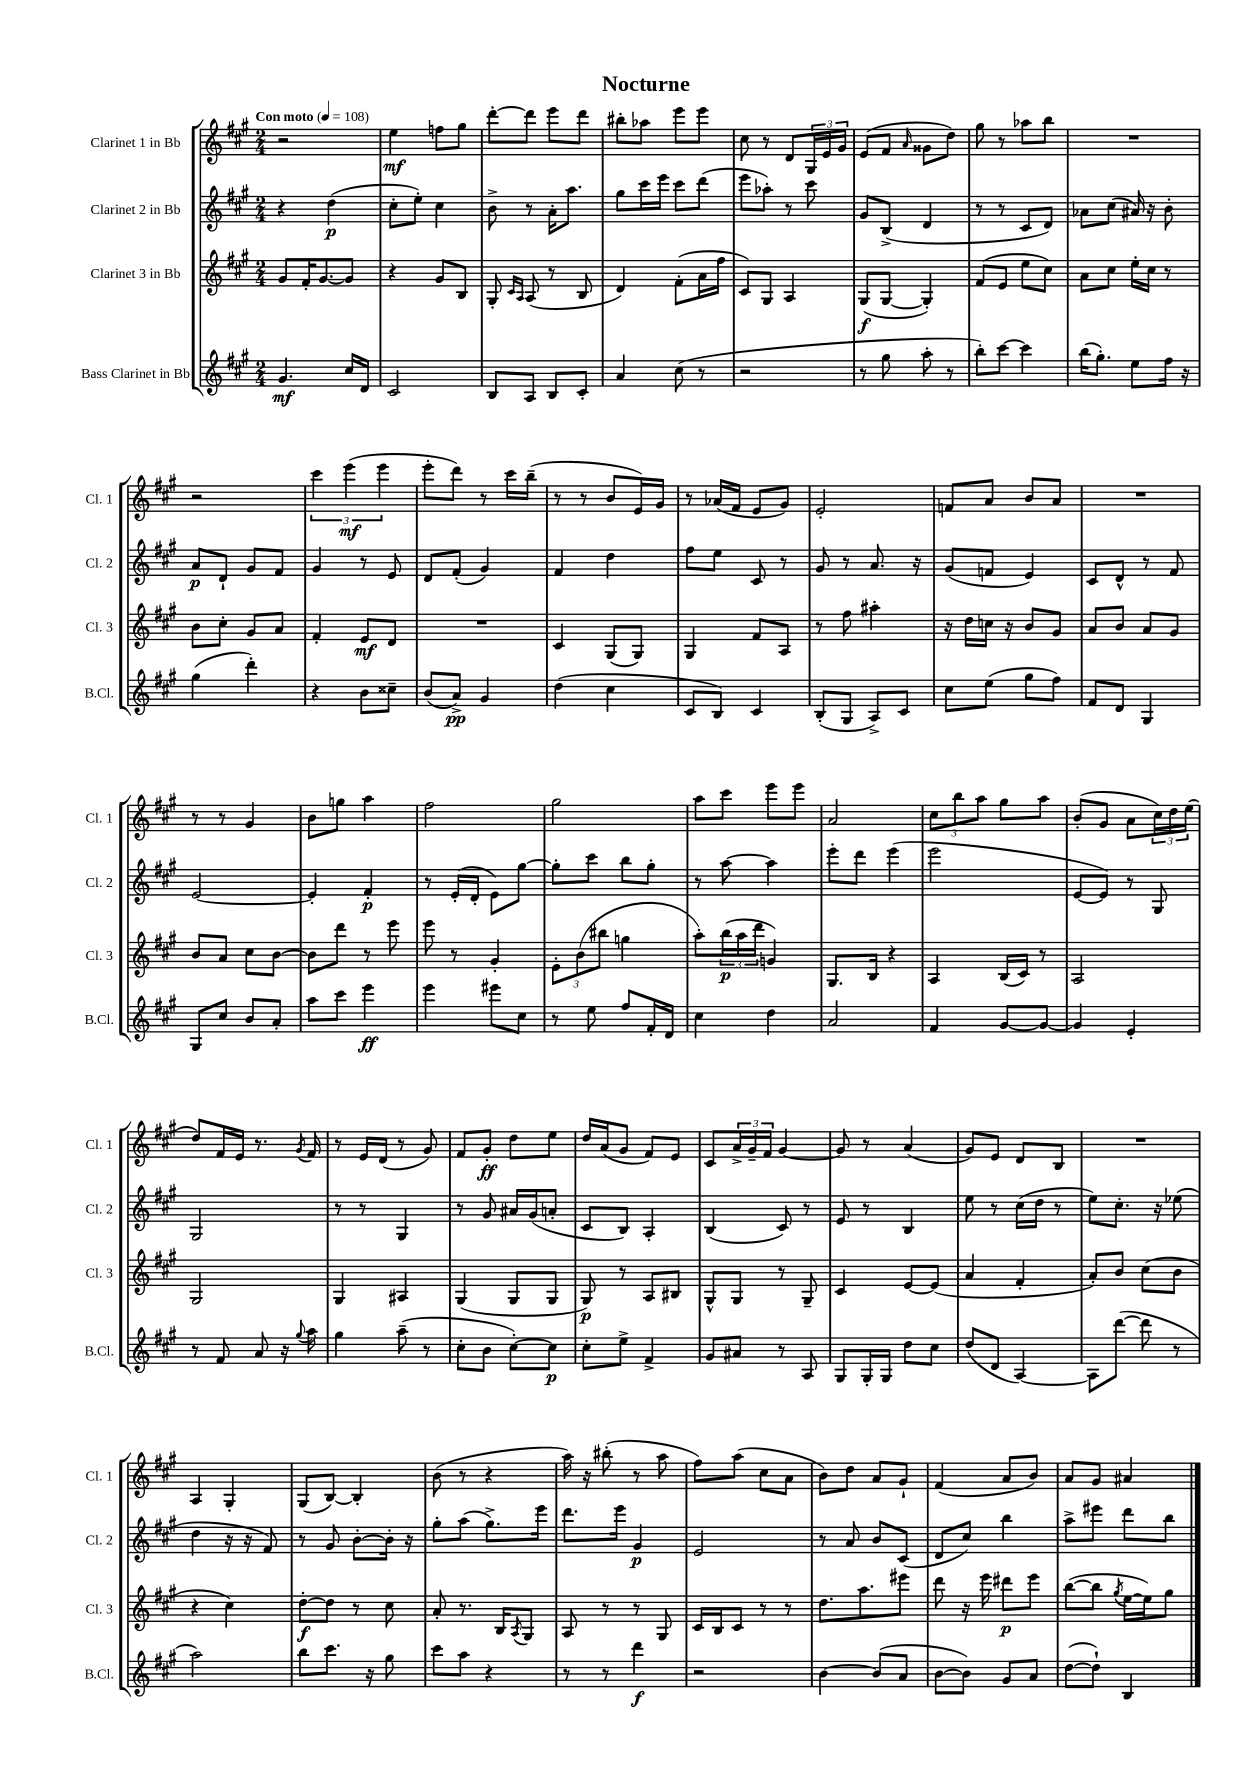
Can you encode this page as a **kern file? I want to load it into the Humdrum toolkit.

**kern	**dynam	**kern	**dynam	**kern	**dynam	**kern	**dynam
*part4	*part4	*part3	*part3	*part2	*part2	*part1	*part1
*staff4	*staff4	*staff3	*staff3	*staff2	*staff2	*staff1	*staff1
*I"Bass Clarinet in Bb	*	*I"Clarinet 3 in Bb	*	*I"Clarinet 2 in Bb	*	*I"Clarinet 1 in Bb	*
*I'B.Cl.	*	*I'Cl. 3	*	*I'Cl. 2	*	*I'Cl. 1	*
*clefG2	*	*clefG2	*	*clefG2	*	*clefG2	*
*k[f#c#g#]	*	*k[f#c#g#]	*	*k[f#c#g#]	*	*k[f#c#g#]	*
*M2/4	*	*M2/4	*	*M2/4	*	*M2/4	*
*MM108	*	*MM108	*	*MM108	*	*MM108	*
=1	=1	=1	=1	=1	=1	=1	=1
!	!	!	!	!	!	!LO:TX:a:B:t=Con moto	!
4.g#/	mf	8g#/L	.	4r	.	2r	.
.	.	16f#'/K	.	.	.	.	.
.	.	[8.g#/	.	.	.	.	.
.	.	.	.	(4dd\	p	.	.
16cc#/LL	.	8g#/J]	.	.	.	.	.
16d/JJ	.	.	.	.	.	.	.
=2	=2	=2	=2	=2	=2	=2	=2
2c#/	.	4r	.	8cc#'\L	.	4ee\	mf
.	.	.	.	8ee'\J)	.	.	.
.	.	8g#/L	.	4cc#\	.	8ffn\L	.
.	.	8B/J	.	.	.	8gg#\J	.
=3	=3	=3	=3	=3	=3	=3	=3
8B/L	.	8G#'/	.	8b^\	.	[8ddd'\L	.
.	.	16qqc#/LL	.	.	.	.	.
.	.	16qqA/JJ	.	.	.	.	.
8A/J	.	(8A/	.	8r	.	8ddd\J]	.
8B/L	.	8r	.	16a'\KL	.	8eee\L	.
.	.	.	.	8.aa\J	.	.	.
8c#'/J	.	8B/	.	.	.	8ddd\J	.
=4	=4	=4	=4	=4	=4	=4	=4
4a/	.	4d/)	.	8gg#\L	.	8bb#X'\L	.
.	.	.	.	16ccc#\L	.	8aa-X\J	.
.	.	.	.	16eee\JJ	.	.	.
(8cc#\	.	(8f#'\L	.	8ccc#\L	.	8eee\L	.
8r	.	16a\L	.	(8ddd\J	.	8eee\J	.
.	.	16ff#\JJ	.	.	.	.	.
=5	=5	=5	=5	=5	=5	=5	=5
2r	.	8c#/L)	.	8eee\L	.	8cc#\	.
.	.	8G#/J	.	8aa-X'\J)	.	8r	.
.	.	4A/	.	8r	.	8d/L	.
.	.	.	.	8ccc#\	.	24G#/L	.
.	.	.	.	.	.	24e/	.
.	.	.	.	.	.	24g#/JJ	.
=6	=6	=6	=6	=6	=6	=6	=6
8r	.	(8G#/L	f	8g#/L	.	(8e/L	.
8gg#\	.	[8G#/J	.	(8B^/J	.	8f#/J	.
.	.	.	.	.	.	16qqa/	.
8aa'\	.	4G#'/])	.	4d/	.	8g##X\L	.
8r	.	.	.	.	.	8dd\J)	.
=7	=7	=7	=7	=7	=7	=7	=7
8bb'\L)	.	(8f#/L	.	8r	.	8gg#\	.
[8ccc#\J	.	8e/J	.	8r	.	8r	.
4ccc#\]	.	8ee\L	.	8c#/L	.	8aa-X\L	.
.	.	8cc#\J)	.	8d/J)	.	8bb\J	.
=8	=8	=8	=8	=8	=8	=8	=8
(16bb\KL	.	8a\L	.	8a-X\L	.	2r	.
8.gg#'\J)	.	.	.	.	.	.	.
.	.	8cc#\J	.	(8cc#\J	.	.	.
8ee\L	.	16ee'\LL	.	16a#X/)	.	.	.
.	.	16cc#\JJ	.	16r	.	.	.
16ff#\Jk	.	8r	.	8b'\	.	.	.
16r	.	.	.	.	.	.	.
!!LO:LB:g=z
=9	=9	=9	=9	=9	=9	=9	=9
(4gg#\	.	8b\L	.	8a/L	p	2r	.
.	.	8cc#'\J	.	8d`/J	.	.	.
4ddd'\)	.	8g#/L	.	8g#/L	.	.	.
.	.	8a/J	.	8f#/J	.	.	.
=10	=10	=10	=10	=10	=10	=10	=10
4r	.	4f#'/	.	4g#/	.	6ccc#\	.
.	.	.	.	.	.	(6eee\	mf
8b\L	.	8e/L	mf	8r	.	.	.
.	.	.	.	.	.	6eee\	.
8cc##X~\J	.	8d/J	.	8e/	.	.	.
=11	=11	=11	=11	=11	=11	=11	=11
(8b/L	.	2r	.	8d/L	.	8eee'\L	.
8a^/J)	pp	.	.	(8f#'/J	.	8ddd\J)	.
4g#/	.	.	.	4g#/)	.	8r	.
.	.	.	.	.	.	16ccc#\LL	.
.	.	.	.	.	.	(16bb~\JJ	.
=12	=12	=12	=12	=12	=12	=12	=12
(4dd\	.	4c#/	.	4f#/	.	8r	.
.	.	.	.	.	.	8r	.
4cc#\	.	(8G#/L	.	4dd\	.	8b/L	.
.	.	8G#/J)	.	.	.	16e/L)	.
.	.	.	.	.	.	16g#/JJ	.
=13	=13	=13	=13	=13	=13	=13	=13
8c#/L	.	4G#/	.	8ff#\L	.	8r	.
8B/J)	.	.	.	8ee\J	.	(16a-X/LL	.
.	.	.	.	.	.	16f#/JJ	.
4c#/	.	8f#/L	.	8c#/	.	8e/L	.
.	.	8A/J	.	8r	.	8g#/J)	.
=14	=14	=14	=14	=14	=14	=14	=14
(8B'/L	.	8r	.	8g#/	.	2e'/	.
8G#/J	.	8ff#\	.	8r	.	.	.
8A^/L)	.	4aa#X'\	.	8.a/	.	.	.
8c#/J	.	.	.	.	.	.	.
.	.	.	.	16r	.	.	.
=15	=15	=15	=15	=15	=15	=15	=15
8cc#\L	.	16r	.	(8g#/L	.	8fn/L	.
.	.	16dd\LL	.	.	.	.	.
(8ee\J	.	16ccn\JJ	.	8fn/J	.	8a/J	.
.	.	16r	.	.	.	.	.
8gg#\L	.	8b/L	.	4e/)	.	8b/L	.
8ff#\J)	.	8g#/J	.	.	.	8a/J	.
=16	=16	=16	=16	=16	=16	=16	=16
8f#/L	.	8a/L	.	8c#/L	.	2r	.
8d/J	.	8b/J	.	8d^^/J	.	.	.
4G#/	.	8a/L	.	8r	.	.	.
.	.	8g#/J	.	8f#/	.	.	.
!!LO:LB:g=z
=17	=17	=17	=17	=17	=17	=17	=17
8G#/L	.	8b/L	.	[2e/	.	8r	.
8cc#/J	.	8a/J	.	.	.	8r	.
8b/L	.	8cc#\L	.	.	.	4g#/	.
8a'/J	.	[8b\J	.	.	.	.	.
=18	=18	=18	=18	=18	=18	=18	=18
8aa\L	.	8b\L]	.	4e'/]	.	8b\L	.
8ccc#\J	.	8ddd\J	.	.	.	8ggn\J	.
4eee\	ff	8r	.	4f#'/	p	4aa\	.
.	.	8eee\	.	.	.	.	.
=19	=19	=19	=19	=19	=19	=19	=19
4eee\	.	8eee\	.	8r	.	2ff#\	.
.	.	8r	.	(16e'/LL	.	.	.
.	.	.	.	16d'/JJ	.	.	.
8eee#X\L	.	4g#'/	.	8e\L)	.	.	.
8cc#\J	.	.	.	[8gg#\J	.	.	.
=20	=20	=20	=20	=20	=20	=20	=20
8r	.	12e'\L	.	8gg#'\L]	.	2gg#\	.
.	.	(12b\	.	.	.	.	.
8ee\	.	.	.	8ccc#\J	.	.	.
.	.	12bb#X\J	.	.	.	.	.
8ff#/L	.	4ggn\	.	8bb\L	.	.	.
16f#'/L	.	.	.	8gg#'\J	.	.	.
16d/JJ	.	.	.	.	.	.	.
=21	=21	=21	=21	=21	=21	=21	=21
4cc#\	.	8aa'\L)	.	8r	.	8aa\L	.
.	.	(24bb\L	p	[8aa\	.	8ccc#\J	.
.	.	24aa\	.	.	.	.	.
.	.	24ddd\JJ	.	.	.	.	.
4dd\	.	4gn/)	.	4aa\]	.	8eee\L	.
.	.	.	.	.	.	8eee\J	.
=22	=22	=22	=22	=22	=22	=22	=22
2a/	.	8.G#/L	.	8eee'\L	.	2a/	.
.	.	.	.	8ddd\J	.	.	.
.	.	16B/Jk	.	.	.	.	.
.	.	4r	.	(4eee\	.	.	.
=23	=23	=23	=23	=23	=23	=23	=23
4f#/	.	4A/	.	2eee\	.	12cc#\L	.
.	.	.	.	.	.	12bb\	.
.	.	.	.	.	.	12aa\J	.
[8g#/L	.	(16B/LL	.	.	.	8gg#\L	.
.	.	16c#/JJ)	.	.	.	.	.
8g#/J_	.	8r	.	.	.	8aa\J	.
=24	=24	=24	=24	=24	=24	=24	=24
4g#/]	.	2A/	.	[8e/L	.	(8b'/L	.
.	.	.	.	8e/J])	.	8g#/J	.
4e'/	.	.	.	8r	.	8a\L	.
.	.	.	.	8G#/	.	24cc#\L)	.
.	.	.	.	.	.	24dd\	.
.	.	.	.	.	.	(24ee\JJ	.
!!LO:LB:g=z
=25	=25	=25	=25	=25	=25	=25	=25
8r	.	2G#/	.	2G#/	.	8dd/L)	.
8f#/	.	.	.	.	.	16f#/L	.
.	.	.	.	.	.	16e/JJ	.
8a/	.	.	.	.	.	8.r	.
16r	.	.	.	.	.	.	.
8qqgg#/	.	.	.	.	.	8qg#/	.
16aa\	.	.	.	.	.	16f#/	.
=26	=26	=26	=26	=26	=26	=26	=26
4gg#\	.	4G#/	.	8r	.	8r	.
.	.	.	.	8r	.	16e/LL	.
.	.	.	.	.	.	(16d/JJ	.
(8aa~\	.	4A#X/	.	4G#/	.	8r	.
8r	.	.	.	.	.	8g#/)	.
=27	=27	=27	=27	=27	=27	=27	=27
8cc#'\L	.	(4G#/	.	8r	.	8f#/L	.
8b\J	.	.	.	8g#/	.	8g#'/J	ff
[8cc#'\L)	.	8G#/L	.	16a#X/LL	.	8dd\L	.
.	.	.	.	(16g#/J	.	.	.
8cc#\J]	p	8G#/J	.	8an'/J	.	8ee\J	.
=28	=28	=28	=28	=28	=28	=28	=28
8cc#'\L	.	8G#/)	p	8c#/L	.	16dd/LL	.
.	.	.	.	.	.	(16a/J	.
8ee^\J	.	8r	.	8B/J)	.	8g#/J	.
4f#^/	.	8A/L	.	4A'/	.	8f#/L)	.
.	.	8B#X/J	.	.	.	8e/J	.
=29	=29	=29	=29	=29	=29	=29	=29
8g#/L	.	8G#^^/L	.	(4B/	.	8c#/L	.
8a#X/J	.	8G#/J	.	.	.	24a^/L	.
.	.	.	.	.	.	24g#~/	.
.	.	.	.	.	.	24f#/JJ	.
8r	.	8r	.	8c#/)	.	[4g#/	.
8A/	.	8G#~/	.	8r	.	.	.
=30	=30	=30	=30	=30	=30	=30	=30
8G#/L	.	4c#/	.	8e/	.	8g#/]	.
16G#'/L	.	.	.	8r	.	8r	.
16G#/JJ	.	.	.	.	.	.	.
8dd\L	.	[8e/L	.	4B/	.	(4a/	.
8cc#\J	.	(8e/J]	.	.	.	.	.
=31	=31	=31	=31	=31	=31	=31	=31
(8dd/L	.	4a/	.	8ee\	.	8g#/L)	.
8d/J	.	.	.	8r	.	8e/J	.
[4A/)	.	4f#'/	.	(16cc#\LL	.	8d/L	.
.	.	.	.	16dd\JJ	.	.	.
.	.	.	.	8r	.	8B/J	.
=32	=32	=32	=32	=32	=32	=32	=32
8A\L]	.	8a'/L)	.	8ee\L)	.	2r	.
([8ddd\J	.	8b/J	.	8.cc#'\J	.	.	.
8ddd\]	.	(8cc#\L	.	.	.	.	.
.	.	.	.	16r	.	.	.
8r	.	8b\J	.	(8ee-X\	.	.	.
!!LO:LB:g=z
=33	=33	=33	=33	=33	=33	=33	=33
2aa\)	.	4r	.	4dd\	.	4A/	.
.	.	4cc#\)	.	16r	.	4G#'/	.
.	.	.	.	16r	.	.	.
.	.	.	.	8f#/)	.	.	.
=34	=34	=34	=34	=34	=34	=34	=34
8bb\L	.	[8dd'\L	f	8r	.	(8G#/L	.
8.ccc#\J	.	8dd\J]	.	8g#/	.	[8B/J)	.
.	.	8r	.	[8b'\L	.	4B'/]	.
16r	.	.	.	.	.	.	.
8gg#\	.	8cc#\	.	16b'\Jk]	.	.	.
.	.	.	.	16r	.	.	.
=35	=35	=35	=35	=35	=35	=35	=35
8ccc#\L	.	8a'/	.	8gg#'\L	.	(8b\	.
8aa\J	.	8.r	.	(8aa\J	.	8r	.
4r	.	.	.	8.gg#^\L)	.	4r	.
.	.	16B/KL	.	.	.	.	.
.	.	8qA/	.	.	.	.	.
.	.	8G#/J	.	.	.	.	.
.	.	.	.	16eee\Jk	.	.	.
=36	=36	=36	=36	=36	=36	=36	=36
8r	.	8A/	.	8.ddd\L	.	16aa\)	.
.	.	.	.	.	.	16r	.
8r	.	8r	.	.	.	(8bb#X'\	.
.	.	.	.	16eee\Jk	.	.	.
4ddd\	f	8r	.	4g#/	p	8r	.
.	.	8G#/	.	.	.	8aa\	.
=37	=37	=37	=37	=37	=37	=37	=37
2r	.	16c#/LL	.	2e/	.	8ff#\L)	.
.	.	16B/J	.	.	.	.	.
.	.	8c#/J	.	.	.	(8aa\J	.
.	.	8r	.	.	.	8cc#\L	.
.	.	8r	.	.	.	8a\J	.
=38	=38	=38	=38	=38	=38	=38	=38
[4b\	.	8.dd\L	.	8r	.	8b\L)	.
.	.	.	.	8a/	.	8dd\J	.
.	.	8.aa\	.	.	.	.	.
(8b/L]	.	.	.	8b/L	.	8a/L	.
8a/J	.	8eee#X\J	.	(8c#/J	.	8g#`/J	.
=39	=39	=39	=39	=39	=39	=39	=39
[8b\L	.	8ddd\	.	8d/L	.	(4f#/	.
8b\J])	.	16r	.	8cc#/J)	.	.	.
.	.	16eee\	.	.	.	.	.
8g#/L	.	8ddd#X\L	p	4bb\	.	8a/L	.
8a/J	.	8eee\J	.	.	.	8b/J)	.
=40	=40	=40	=40	=40	=40	=40	=40
([8dd\L	.	([8bb\L	.	8aa^\L	.	8a/L	.
8dd`\J])	.	8bb\J]	.	8eee#X\J	.	8g#/J	.
.	.	8qgg#/	.	.	.	.	.
4B/	.	[16ee\LL	.	8ddd\L	.	4a#X/	.
.	.	16ee\J])	.	.	.	.	.
.	.	8gg#\J	.	8bb\J	.	.	.
==	==	==	==	==	==	==	==
*-	*-	*-	*-	*-	*-	*-	*-
